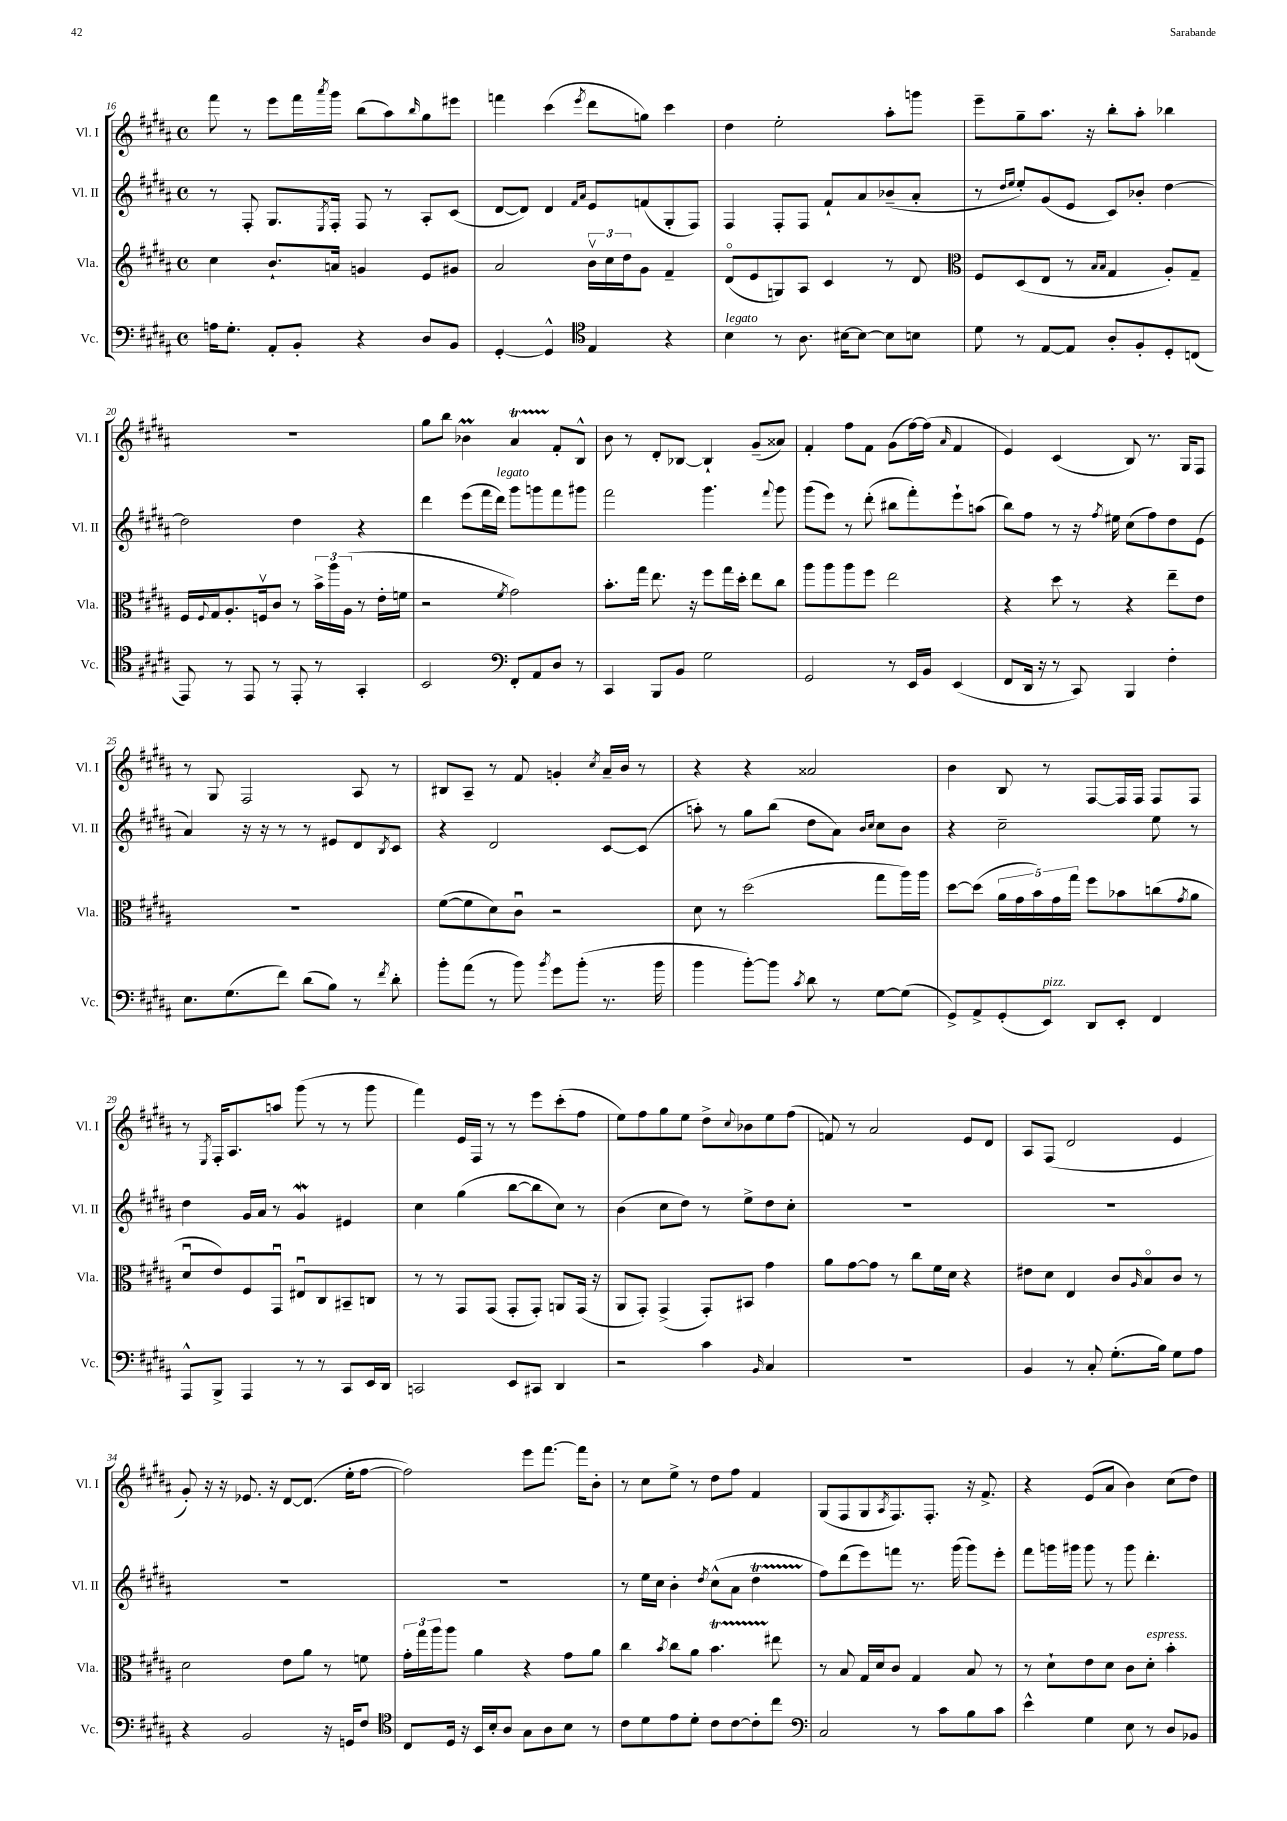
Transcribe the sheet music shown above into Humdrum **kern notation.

**kern	**kern	**kern	**kern
*staff4	*staff3	*staff2	*staff1
*clefF4	*clefG2	*clefG2	*clefG2
*k[f#c#g#d#a#]	*k[f#c#g#d#a#]	*k[f#c#g#d#a#]	*k[f#c#g#d#a#]
*M4/4	*M4/4	*M4/4	*M4/4
*met(c)	*met(c)	*met(c)	*met(c)
16A\LK	4cc#\	8r	8fff#\
8.G#'\J	.	.	.
.	.	8F#'/	8r
8AA#'/L	8.b`/L	8.G#/L	8eee\L
8BB'/J	.	.	16fff#\L
.	.	8qE/	8qaaa#/
.	16a/Jk	16F#'/Jk	16ggg#\JJ
4r	4g/	8F#/	(8bb\L
.	.	8r	8aa#\)
.	.	.	16qqbb/
8D#/L	8e/L	8A#'/L	8gg#\
8BB/J	8g#/J	(8c#/J	8eee#\J
=	=	=	=
[4GG#'/	2a#/	[8d#/L	4fff\
.	.	8d#/]J)	.
4GG#^^/]	.	4d#/	(4ccc#\
*clefC4	*	*	*
.	.	16qqf#/LL	.
.	.	16qqa#/JJ	8qeee/
4E/	24bv\LL	8e/L	8ddd#\L
.	24cc#\	.	.
.	24dd#\J	.	.
.	8g#\J	(8f/	8gg\J)
4r	4f#~/	8G#'/	4ccc#\
.	.	8F#/J)	.
=	=	=	=
4B\	(8d#o/L	4F#/	4dd#\
.	8e/	.	.
8r	8G/)	8F#'/L	2ee'\
8.A#\	8A#/J	8F#/J	.
.	4c#/	8f#`/L	.
[16B#\LK	.	.	.
8B#\_J	.	8a#/	.
8B#\]L	8r	(8b-~/	8aa#'\L
8B\J	8d#/	8a#'/J	8ggg\J
=	=	=	=
*	*clefC3	*	*
8d#\	8F#/L	8r	8eee~\L
.	.	16qqdd#/LL	.
.	.	16qqee/JJ	.
8r	(8D#/	8ee'/L)	8gg#~\
[8E/L	8E/J	(8g#/	8.aa#\J
8E/]J	8r	8e/J	.
.	.	.	16r
.	16qqB/LL	.	.
.	16qqB/JJ	.	.
8A#'/L	4G#/	8c#/L)	8bb'\L
8F#'/	.	8b-'/J	8aa#'\J
8D#'/	8A#'/L)	[4dd#\	4bb-\
(8C/J	8G#~/J	.	.
=	=	=	=
8EE/)	16F#/LL	2dd#\]	1r
.	8qqF#/	.	.
.	16G#/J	.	.
8r	8.A#'/	.	.
8EE/	.	.	.
.	16Fv/k	.	.
8r	8c#/J	.	.
8EE'/	8r	4dd#\	.
8r	24b^\LL	.	.
.	24aa#\	.	.
.	(24A#\JJ	.	.
4GG#'/	8r	4r	.
.	16e'\LL	.	.
.	16f\JJ	.	.
=	=	=	=
2BB/	2r	4ddd#\	8gg#\L
.	.	.	8bb\J
.	.	(8eee\L	4b-\
.	.	16fff#\L	.
.	.	16ddd#\JJ)	.
*clefF4	*	*	*
.	8qf#/	.	.
8FF#'/L	2g#\)	8ggg#\L	4a#/
8AA#/	.	8ggg\	.
8D#/J	.	8fff#\	8f#'/L
8r	.	8ggg#\J	8B^^/J
=	=	=	=
4CC#/	8.b'\L	2fff#\	8b\
.	.	.	8r
.	16gg#\Jk	.	.
8BBB/L	8.ee\	.	8d#'/L
8BB/J	.	.	[8B-/J
.	16r	.	.
2G#\	8ff#\L	4.ggg#\	4B-`/]
.	16gg#\L	.	.
.	16dd#'\JJ	.	.
.	8ee\L	.	(8g#~/L
.	.	8qqfff#/	.
.	8cc#\J	8ggg#\	8a##/J)
=	=	=	=
2GG#/	8aa#\L	(8ggg#\L	4f#'/
.	8aa#\	8eee\J)	.
.	8aa#\	8r	8ff#\L
.	8ff#\J	(8ddd#'\	8f#\J
8r	2ee\	8bb#\L	(8g#\L
16EE/LL	.	8fff#'\)	[16ff#\L)
16BB/JJ	.	.	(16ff#\]JJ
.	.	.	16qqa#/
(4EE/	.	8eee`\	4f#/
.	.	(8aa\J	.
=	=	=	=
8FF#/L	4r	8bb\L)	4e/)
16DD#/Jk	.	8ff#\J	.
16r	.	.	.
8r	8dd#\	8r	(4c#/
8CC#/)	8r	16r	.
.	.	8qff#/	.
.	.	16ee#\	.
4BBB/	4r	(8cc#\L	8B/)
.	.	8ff#\)	8.r
4F#'\	8ee~\L	8dd#\	.
.	.	.	16G#/LK
.	8e\J	(8e\J	8F#/J
=	=	=	=
8.E\L	1r	4a#/)	8r
.	.	.	8G#/
(8.G#\	.	.	.
.	.	16r	2F#/
.	.	16r	.
8f#\J)	.	8r	.
(8d#\L	.	8r	.
8B\J)	.	8e#/L	.
8r	.	8d#/	8A#/
8qf#/	.	8qB/	.
8d#'\	.	8c#/J	8r
=	=	=	=
8b'\L	([8f#\L	4r	8B#/L
(8a#\J	8f#\]	.	8A#~/J
8r	8d#\)	2d#/	8r
8b\)	8c#u\J	.	8f#/
8qb/	.	.	.
8g#\L	2r	.	4g'/
(8b'\J	.	.	.
.	.	.	8qcc#/
8.r	.	[8c#/L	16a#~/LL
.	.	.	16b/JJ
.	.	(8c#/]J	8r
16b\	.	.	.
=	=	=	=
4b\	8d#\	8aa'\)	4r
.	8r	8r	.
[8b'\L)	(2dd#\	8gg#\L	4r
8b\]J	.	(8bb\J	.
8qc#/	.	.	.
8d#\	.	8dd#\L	2a##/
8r	.	8a#\J)	.
.	.	16qqb/LL	.
.	.	16qqcc#/JJ	.
[8G#\L	8gg#\L	8cc#\L	.
(8G#\]J	16aa#\L)	8b\J	.
.	16aa#\JJ	.	.
=	=	=	=
8GG#^/L)	[8dd#\L	4r	4b\
8AA#^/	(8dd#\]J	.	.
(8GG#'/	20a#\LL	2cc#~\	8B/
.	20g#\	.	.
.	20b\)	.	.
8EE/J)	.	.	8r
.	20g#\	.	.
.	20gg#\JJ	.	.
8DD#/L	8ff#\L	.	[8F#/L
8EE'/J	8b-\	.	16F#/]L
.	.	.	16F#/JJ
4FF#/	(8cc\	8ee\	8F#/L
.	8qg#/	.	.
.	8a#\J	8r	8F#/J
=	=	=	=
8AAA#^^/L	8d#u/L	4dd#\	8r
.	.	.	8qE/
8BBB^/J	8e/)	.	16F#'/LK
.	.	.	8.A#/
4AAA#/	8F#/	16g#/LL	.
.	.	16a#/JJ	.
.	8GG#u/J	8r	8aa/J
8r	8E#u/L	4g#/	(8ggg#\
8r	8C#/	.	8r
8CC#/L	8BB#~/	4e#/	8r
16EE/L	8C/J	.	8ggg#\
16DD#/JJ	.	.	.
=	=	=	=
2CC/	8r	4cc#\	4fff#\)
.	8r	.	.
.	8GG#/L	(4gg#\	16e/LL
.	.	.	16F#/JJ
.	(8GG#/J	.	8r
8EE/L	8GG#'/L	[8bb\L	8r
8CC#/J	8GG#'/J)	8bb\]	8eee\L
4DD#/	8AA/L	8cc#\J)	(8ccc#'\
.	(16GG#/Jk	8r	8ff#\J
.	16r	.	.
=	=	=	=
2r	8AA#/L	(4b\	8ee\L)
.	8GG#'/J)	.	8ff#\
.	(4GG#^/	8cc#\L	8gg#\
.	.	8dd#\J)	8ee\J
4c#\	8GG#'/L)	8r	8dd#^\L
.	.	.	8qqcc#/
.	8BB#/J	8ee^\L	8b-\
16qqBB/	.	.	.
4C#/	4g#\	8dd#\	8ee\
.	.	8cc#'\J	(8ff#\J
=	=	=	=
1r	8a#\L	1r	8f/)
.	[8g#\	.	8r
.	8g#\]J	.	2a#/
.	8r	.	.
.	8cc#\L	.	.
.	16f#\L	.	.
.	16d#\JJ	.	.
.	4r	.	8e/L
.	.	.	8d#/J
=	=	=	=
4BB/	8e#\L	1r	8A#/L
.	8d#\J	.	(8F#/J
8r	4E/	.	2d#/
8C#'/	.	.	.
(8.G#'\L	8c#/L	.	.
.	16qqA#/	.	.
.	8Bo/	.	.
16B\Jk)	.	.	.
8G#\L	8c#/J	.	4e/
8A#\J	8r	.	.
=	=	=	=
4r	2d#\	1r	8g#'/)
.	.	.	16r
.	.	.	16r
2BB/	.	.	8.e-/
.	.	.	16r
.	8e\L	.	[8d#/L
.	8a#\J	.	(8.d#/]J
16r	8r	.	.
16GG/LK	.	.	16ee'\LK
8F#/J	8f\	.	[8ff#\J
=	=	=	=
*clefC4	*	*	*
8C#/L	24g#'\LL	1r	2ff#\])
.	24gg#\	.	.
.	24aa#\J	.	.
16D#/Jk	8aa#\J	.	.
16r	.	.	.
16BB/LL	4a#\	.	.
16B'/J	.	.	.
8A#/J	.	.	.
8G#\L	4r	.	8eee\L
8A#\	.	.	[8.fff#\J
8B\J	8g#\L	.	.
.	.	.	16fff#\]LK
8r	8a#\J	.	8b'\J
=	=	=	=
8c#\L	4cc#\	8r	8r
8d#\	.	16ee\LL	8cc#\L
.	.	16cc#\JJ	.
.	8qb/	.	.
8e\	8cc#\L	4b'\	8ee^\J
8d#'\J	8a#\J	.	8r
.	.	8qdd#/	.
8c#\L	4.b\	(8cc#^^\L	8dd#\L
[8c#\	.	8a#\J	8ff#\J
8c#'\]	.	4dd#\	4f#/
8cc#\J	8ee#\	.	.
=	=	=	=
*clefF4	*	*	*
2C#/	8r	8ff#\L)	(8G#/L
.	8B/	(8ddd#\	8F#/
.	16G#/LL	8eee\)	8G#/
.	16d#/J	.	.
.	.	.	8qA#/
.	8c#/J	8fff\J	8.F#/)
8r	4G#/	8.r	.
.	.	.	8.F#'/J
8c#\L	.	.	.
.	.	(16ggg#\	.
8B\	8B/	8ggg#\L)	16r
.	.	.	8.f#^/
8c#\J	8r	8eee'\J	.
=	=	=	=
4e^^\	8r	8fff#\L	4r
.	8d#`\L	16ggg\L	.
.	.	16ggg#\JJ	.
4G#\	8e\	8ggg#\	(8e/L
.	8d#\J	8r	8a#/J
8E\	8c#\L	8ggg#\	4b\)
8r	8d#'\J	4.ddd#'\	.
8D#/L	4b'\	.	(8cc#\L
8BB-/J	.	.	8dd#\J)
==	==	==	==
*-	*-	*-	*-
